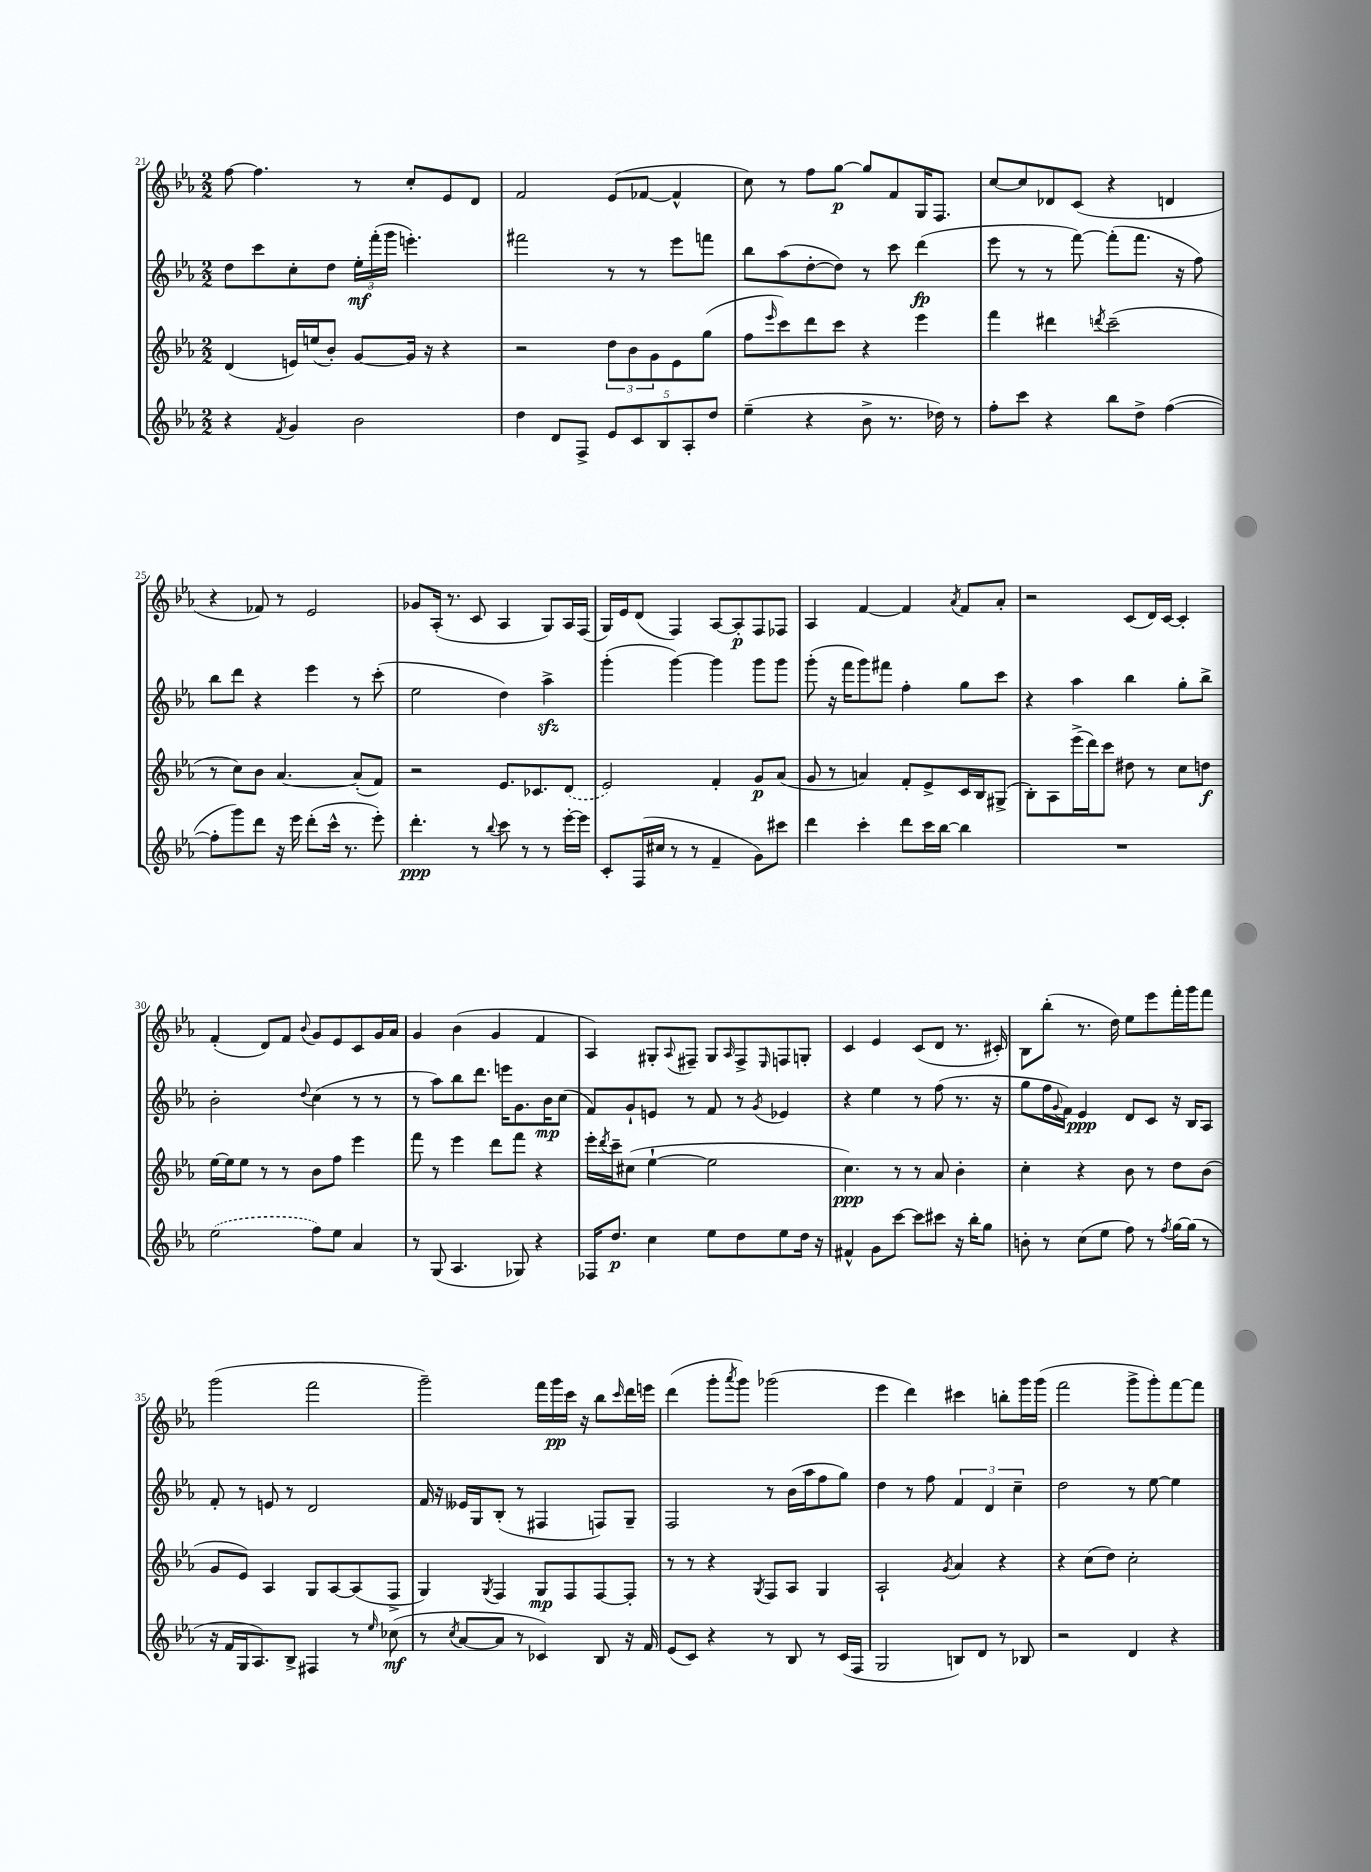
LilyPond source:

<<
\new StaffGroup <<
\new Staff = "s0" {
    \clef treble \key ees \major \numericTimeSignature \time 2/2
    f''8~ f''4. r8 c''8-. ees'8 d'8 |
    f'2 ees'8( fes'8~ fes'4-^ |
    c''8) r8 f''8 g''8~\p g''8 f'8 g16 f8. |
    c''8~ c''8 des'8 c'8( r4 d'4 |
    r4 fes'8) r8 ees'2 |
    ges'8 aes16-.( r8. c'8 aes4 g8) aes16 f16( |
    g16) ees'16 d'8( f4) aes8~ aes8-.\p f8 fes8 |
    aes4 f'4~ f'4 \acciaccatura { aes'8 } f'8 aes'8-. |
    r2 c'8( d'16) c'16~ c'4-. |
    f'4-.( d'8) f'8 \appoggiatura { bes'8 } g'8 ees'8 c'8 g'16 aes'16 |
    g'4 bes'4( g'4 f'4 |
    aes4) gis8-. \appoggiatura { aes8 } fis8-- gis8 \grace { aes16 } fis8-> \grace { ees16 } f8 g8-. |
    c'4 ees'4 c'8( d'8 r8. cis'16-.) |
    bes8 bes''8-.( r8. d''16) ees''8 ees'''8 f'''16-. g'''16 f'''8 |
    g'''2( f'''2 |
    g'''2--) f'''16 g'''16\pp c'''16 r16 bes''8 \grace { c'''16 } d'''16 e'''16 |
    d'''4( g'''8-. \acciaccatura { aes'''8 } g'''8) ges'''2( |
    ees'''4 d'''4) cis'''4 b''8-. g'''16 g'''16( |
    f'''2 g'''8-> g'''8-.) f'''8~ f'''8 \bar "|." |
}
\new Staff = "s1" {
    \clef treble \key ees \major \numericTimeSignature \time 2/2
    d''8 c'''8 c''8-. d''8 \tuplet 3/2 { ees''16-.\mf f'''16-.( g'''16 } e'''4.-.) |
    fis'''2 r8 r8 ees'''8 f'''8 |
    bes''8 aes''8( d''8~-. d''8) r8 c'''8 d'''4\fp( |
    ees'''8 r8 r8 f'''8~) f'''8-.( f'''8. r16 f''8) |
    bes''8 d'''8 r4 ees'''4 r8 c'''8-.( |
    ees''2 d''4) aes''4->\sfz |
    g'''4-.( g'''4~) g'''4 g'''8 g'''8 |
    g'''8-.( r16 f'''16 g'''8) fis'''8 f''4-. g''8 c'''8 |
    r4 aes''4 bes''4 g''8-. bes''8-> |
    bes'2-. \appoggiatura { d''8 } c''4( r8 r8 |
    r8 aes''8) bes''8 d'''8. e'''16 g'8. bes'16\mp c''8( |
    f'8) g'8-! e'8 r8 f'8 r8 \acciaccatura { g'8 } ees'4 |
    r4 ees''4 r8 f''8( r8. r16 |
    g''8 f''16 \appoggiatura { g'8 } f'16) ees'4\ppp d'8 c'8 r16 bes16 aes8 |
    f'8-. r8 e'8 r8 d'2 |
    f'16 r16 eeses'16 g16 bes8-.( r8 fis4 f8) g8-- |
    f2 r8 bes'16( aes''16 f''8 g''8) |
    d''4 r8 f''8 \tuplet 3/2 { f'4 d'4 c''4-- } |
    d''2 r8 ees''8~ ees''4 \bar "|." |
}
\new Staff = "s2" {
    \clef treble \key ees \major \numericTimeSignature \time 2/2
    d'4( e'16) e''16( bes'8-.) g'8~ g'16 r16 r4 |
    r2 \tuplet 3/2 { d''8 bes'8 g'8 } ees'8 g''8( |
    f''8 \grace { ees'''16 } c'''8) d'''8 c'''8 r4 ees'''4 |
    f'''4 dis'''4 \acciaccatura { d'''8 } c'''2--( |
    r8 c''8) bes'8 aes'4.~ aes'8-.( f'8) |
    r2 ees'8. ces'8. \once \slurDashed d'8( |
    ees'2) f'4-. g'8\p aes'8( |
    g'8 r8 a'4) f'8-. ees'8-> c'16 bes16 gis8->( |
    bes8-.) aes8 ees'''16->( d'''16) c'''8 dis''8 r8 c''8 d''8\f |
    ees''16~ ees''16 ees''8 r8 r8 bes'8 f''8 ees'''4 |
    f'''8 r8 ees'''4 d'''8 f'''8 r4 |
    ees'''16-. \acciaccatura { d'''8 } c'''16-- cis''8( ees''4~-! ees''2 |
    c''4.\ppp) r8 r8 aes'8 bes'4-. |
    c''4-. r4 bes'8 r8 d''8 bes'8( |
    g'8 ees'8) aes4 g8 aes8~ aes8( f8-> |
    g4) \acciaccatura { g8 } f4 g8\mp f8 f8~ f8-. |
    r8 r8 r4 \acciaccatura { g8 } f8 aes8 g4 |
    aes2-! \acciaccatura { g'8 } aes'4 r4 |
    r4 c''8( d''8) c''2-. \bar "|." |
}
\new Staff = "s3" {
    \clef treble \key ees \major \numericTimeSignature \time 2/2
    r4 \acciaccatura { f'8 } g'4 bes'2 |
    d''4 d'8 f8-> \tuplet 5/4 { ees'8 c'8 bes8 aes8-. d''8 } |
    ees''4--( r4 bes'8-> r8. des''16) r8 |
    f''8-. c'''8 r4 bes''8 d''8-> f''4~( |
    f''8-. g'''8) d'''8 r16 ees'''16 d'''8-.( c'''16-^ r8. ees'''8-.) |
    d'''4.-.\ppp r8 \appoggiatura { bes''8 } c'''8 r8 r8 ees'''16~-. ees'''16 |
    c'8-. f16( cis''16 r8 r8 f'4-- g'8) cis'''8 |
    d'''4 c'''4-. d'''8 c'''16 bes''16~ bes''4 |
    R1 |
    \once \slurDashed ees''2( f''8) ees''8 aes'4 |
    r8 g8( aes4. ges8) r4 |
    fes16 d''8.\p c''4 ees''8 d''8 ees''8 d''16 r16 |
    fis'4-^ g'8 c'''8~ c'''8 cis'''8 r16 bes''16-. g''8 |
    b'8-. r8 c''8( ees''8 f''8) r8 \acciaccatura { f''8 } g''16~ g''16( r8 |
    r16 f'16 g16 aes8.) bes8-> fis4 r8 \grace { ees''16 } ces''8\mf( |
    r8 \acciaccatura { c''8 } aes'8~ aes'8 r8 ces'4) bes8 r16 f'16 |
    ees'8( c'8) r4 r8 bes8 r8 c'16( f16 |
    g2 b8) d'8 r8 bes8 |
    r2 d'4 r4 \bar "|." |
}
>>
>>
\layout { \context { \Score currentBarNumber = #21 } }
